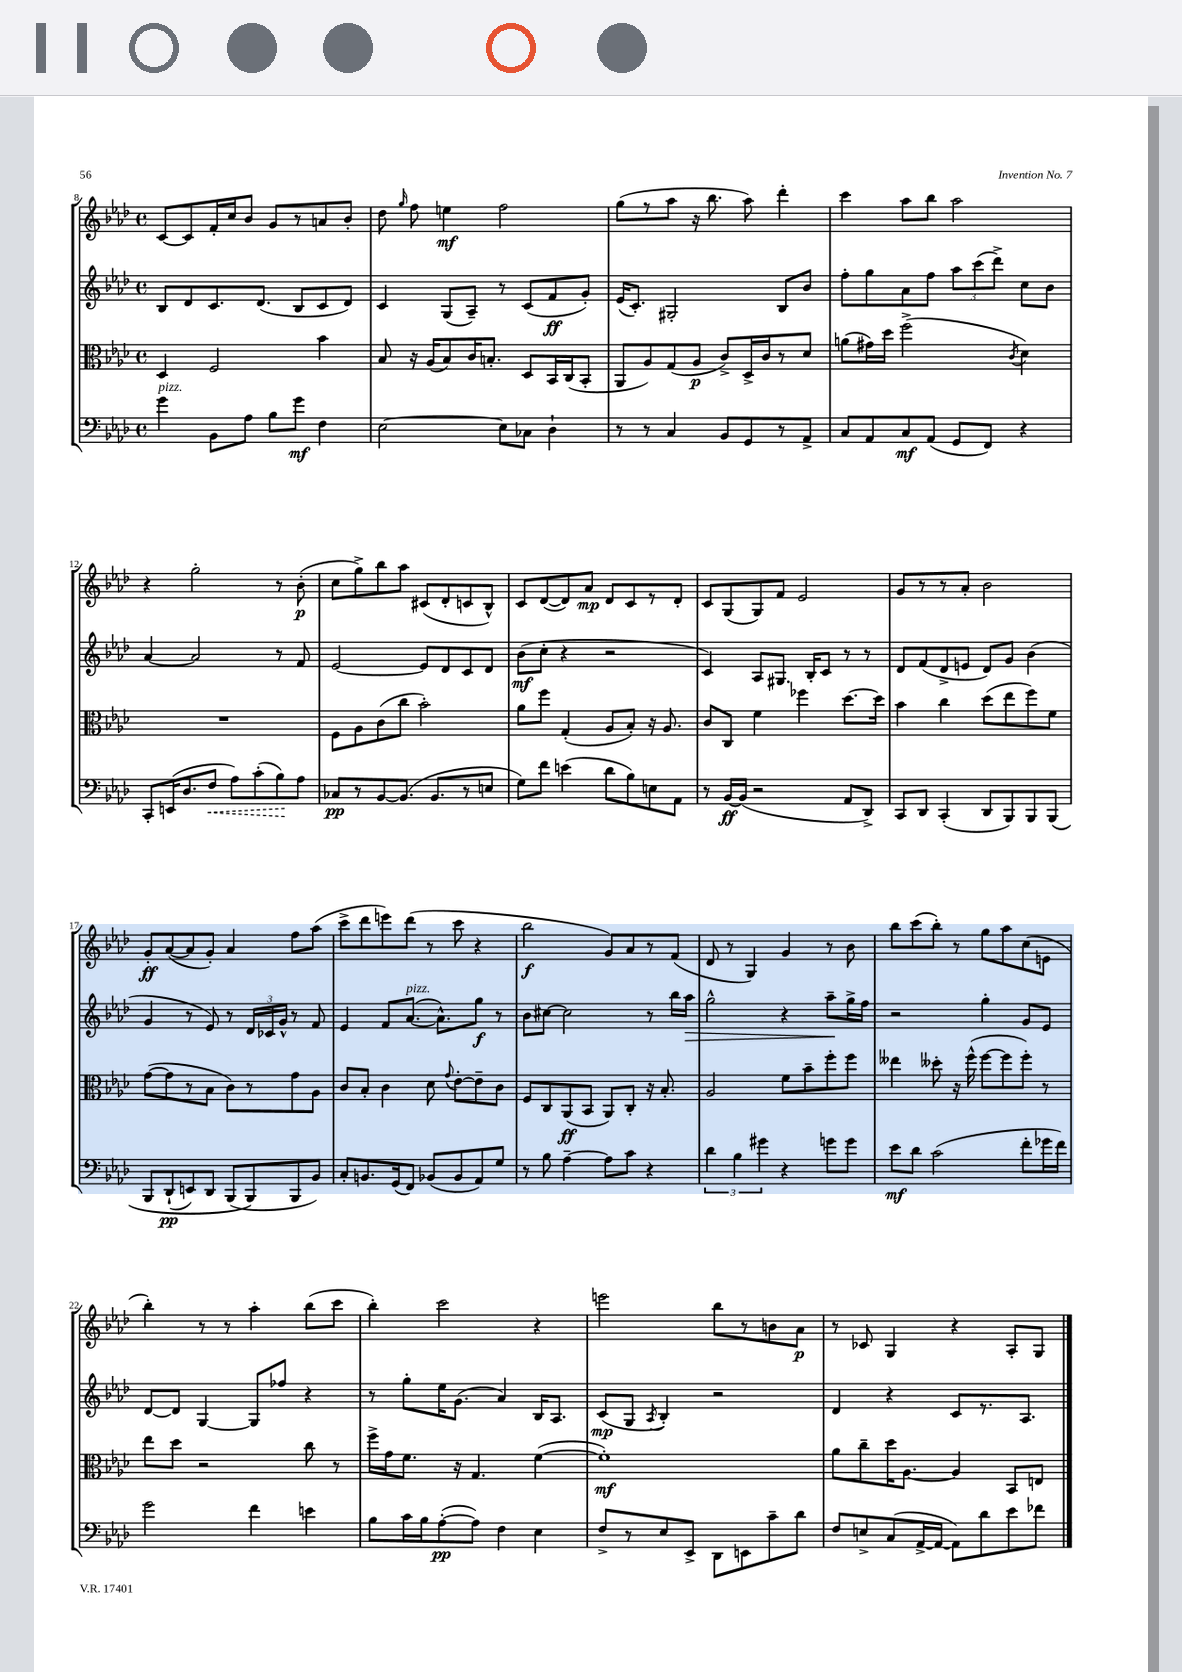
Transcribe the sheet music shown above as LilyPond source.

<<
\new StaffGroup <<
\new Staff = "s0" {
    \clef treble \key aes \major \defaultTimeSignature \time 4/4
    \autoBeamOff c'8[~ c'8 f'16-. c''16 bes'8] g'8[ r8 a'8 bes'8]-. |
    des''8 \grace { g''16 } f''8 e''4\mf f''2 |
    g''8[( r8 aes''8] r16 bes''8. aes''8) des'''4-. |
    c'''4 aes''8[ bes''8] aes''2 |
    r4 g''2-. r8 bes'8-.\p( |
    c''8[ g''8->) bes''8 aes''8] cis'8[( des'8-. c'8 bes8]-^) |
    c'8[ des'8~( des'8) aes'8]\mp des'8[ c'8 r8 des'8]-. |
    c'8[ g8( g8) f'8] ees'2 |
    g'8[ r8 r8 aes'8]-. bes'2 |
    g'8[-.\ff aes'8~( aes'8 g'8]-.) aes'4 f''8[ aes''8]( |
    c'''8[-> des'''8 e'''8) des'''8]( r8 c'''8 r4 |
    bes''2\f g'8[) aes'8 r8 f'8]( |
    des'8 r8 g4) g'4 r8 bes'8 |
    bes''8[ c'''8( bes''8]-.) r8 g''8[ aes''8 c''8( e'8] |
    bes''4-.) r8 r8 aes''4-. bes''8[( c'''8] |
    bes''4-.) c'''2 r4 |
    e'''2 bes''8[ r8 b'8 aes'8]\p |
    r8 ces'8 g4 r4 aes8[-. g8] \bar "|." |
}
\new Staff = "s1" {
    \clef treble \key aes \major \defaultTimeSignature \time 4/4
    \autoBeamOff bes8[ des'8 c'8. des'8.]( bes8[ c'8 des'8]) |
    c'4 g8[( aes8]--) r8 c'8[( f'8\ff g'8]-.) |
    ees'16[( c'8.]-.) gis2-. bes8[ bes'8] |
    f''8[-. g''8 aes'8 f''8] \tuplet 3/2 { aes''8[ c'''8( des'''8]->) } c''8[ bes'8] |
    aes'4~ aes'2 r8 f'8 |
    ees'2~ ees'8[ des'8 c'8 des'8] |
    bes'8[\mf( c''8]-. r4 r2 |
    c'4) aes8[ gis8.] bes16[-. c'8] r8 r8 |
    des'8[ f'8( des'8-> e'8] des'8[) g'8] bes'4( |
    g'4 r8 ees'8) r8 \tuplet 3/2 { des'16[ ces'16 g'16]-^ } r8 f'8 |
    ees'4 f'8[ aes'8.]~^\markup { \italic "pizz." }( aes'8.[-^) g''8]\f r8 |
    bes'8[ cis''8]~ cis''2 r8 bes''16[ aes''16]\> |
    g''2-^ r4 aes''8[--\! g''16-> f''16] |
    r2 g''4-. g'8[ ees'8] |
    des'8[~ des'8] g4~ g8[ fes''8] r4 |
    r8 g''8[-. ees''16 g'8.]( aes'4) bes16[ aes8.] |
    c'8[\mp( g8] \acciaccatura { aes8 } bes4-.) r2 |
    des'4 r4 c'8[ r8. aes8.] \bar "|." |
}
\new Staff = "s2" {
    \clef alto \key aes \major \defaultTimeSignature \time 4/4
    \autoBeamOff des4 f2 bes'4 |
    bes8 r16 aes16[( bes8) c'16 b8.]-. des8[ bes,16 c16( bes,8]-. |
    aes,8[ aes8) g8( aes8]\p c'8[->) des16-> c'16 r8 des'8] |
    a'8[( gis'16) des''16] f''2->( \acciaccatura { c'8 } des'4) |
    R1 |
    f8[ aes8 c'8( c''8] bes'2-.) |
    aes'8[ f''8] g4-.( aes8[ bes8]-.) r16 aes8. |
    c'8[ c8] f'4 fes''4 des''8.[~ des''16] |
    bes'4 c''4 des''8[( ees''8 f''8) f'8] |
    g'8[~( g'8 r8 bes8] c'8[) r8 g'8 aes8] |
    c'8[ bes8]-. c'4 des'8 \appoggiatura { g'8 } ees'8[~-. ees'8-- c'8] |
    f8[ c8 aes,8\ff( bes,8] aes,8[) c8]-. r16 bes8.-. |
    aes2 f'8[ bes'8-- f''8-. f''8] |
    eeses''4 deses''8-. r16 f''16-^( f''8[~ f''8 f''8]-.) r8 |
    ees''8[ des''8] r2 c''8 r8 |
    f''16[-> g'16 f'8.] r16 g4. f'4~( |
    f'1-.\mf) |
    aes'8[ c''8-- des''16 aes8.]~ aes4 bes,8[ e8] \bar "|." |
}
\new Staff = "s3" {
    \clef bass \key aes \major \defaultTimeSignature \time 4/4
    \autoBeamOff g'4^\markup { \italic "pizz." } bes,8[ aes8] bes8[ g'8]\mf f4 |
    ees2~ ees8[ ces8] des4-! |
    r8 r8 c4 bes,8[ g,8 r8 aes,8]-> |
    c8[ aes,8 c8\mf aes,8]( g,8[ f,8]) r4 |
    c,8[-. e,16( des8. \once \override Hairpin.style = #'dashed-line f8]\< aes8[) c'8-.( bes8\!) aes8] |
    ces8[\pp r8 bes,8~ bes,8.]( bes,8.[ r8 e8] |
    g8[) f'8] e'4( des'8[ bes8) e8 aes,8] |
    r8 bes,16[~\ff bes,16]( r2 aes,8[ des,8]->) |
    c,8[ des,8] c,4-.( des,8[ bes,,8) bes,,8 bes,,8]\( |
    bes,,8[ des,8-!\pp( e,8) des,8] bes,,8[( bes,,8\) bes,,8 bes,8]) |
    c8[-. b,8. g,16( f,8]) bes,8[( bes,8 aes,8) g8] |
    r8 bes8 aes4~-- aes8[ c'8] r4 |
    \tuplet 3/2 { des'4 bes4 gis'4 } r4 g'8[ g'8] |
    ees'8[\mf des'8] c'2( f'8[-. ges'16 f'16]) |
    g'2 f'4 e'4 |
    bes8[ c'16 bes16 aes8~-.\pp( aes8]) f4 ees4 |
    f8[-> r8 ees8 ees,8]-> des,8[ e,8 c'8-- des'8] |
    f8[ e8-> c8( aes,16~-> aes,16]~ aes,8[) des'8 ees'8 fes'8] \bar "|." |
}
>>
>>
\layout { \context { \Score currentBarNumber = #8 } }
